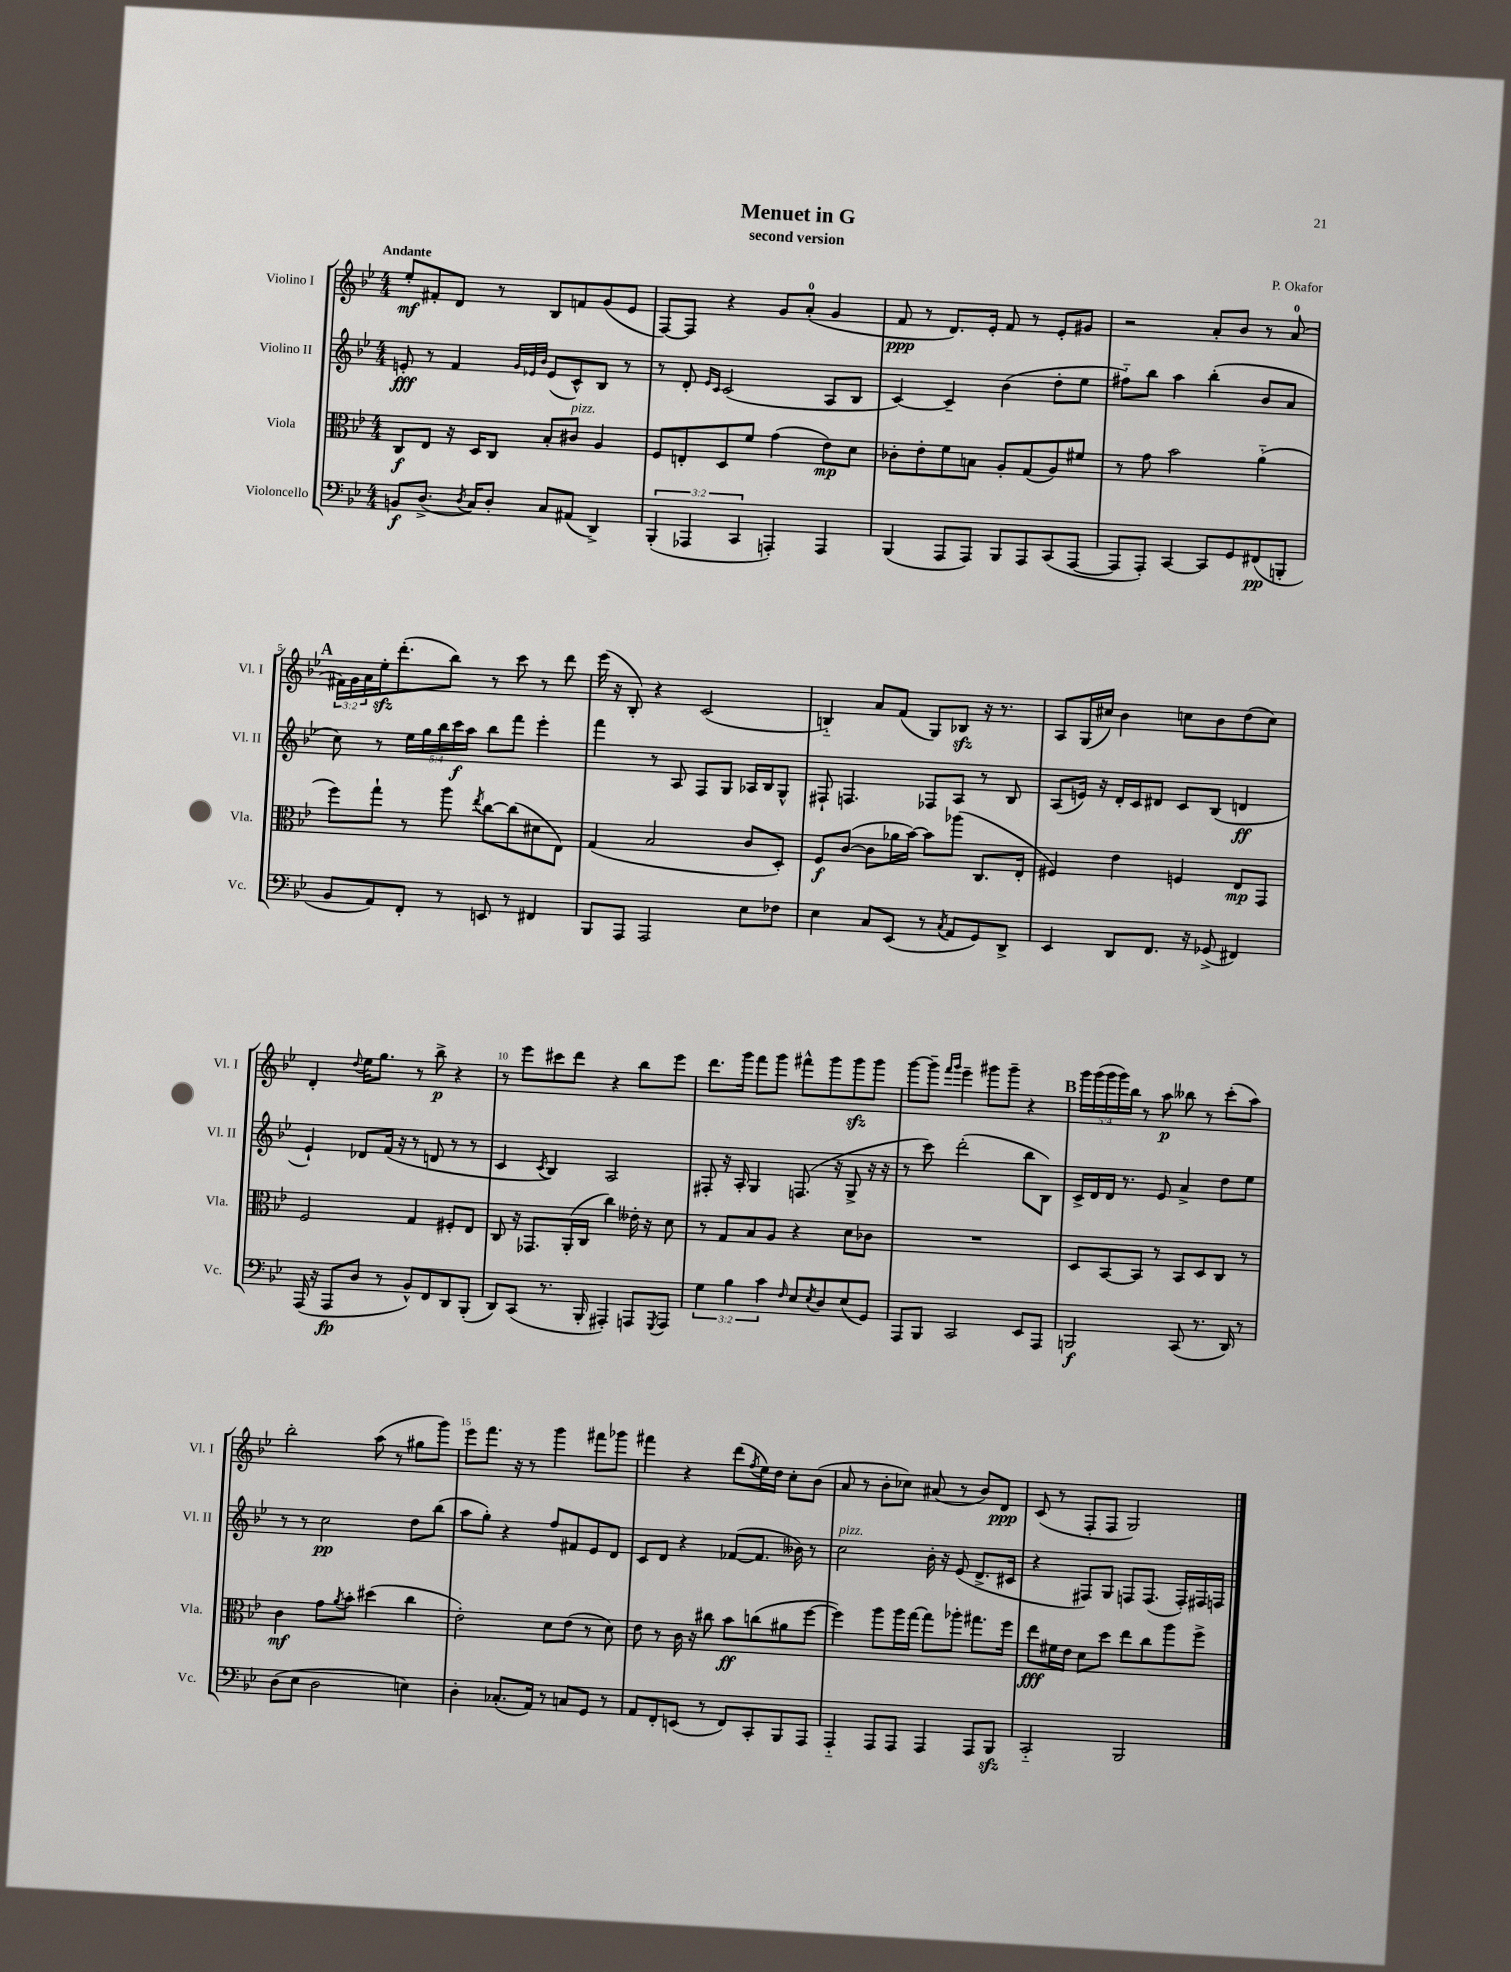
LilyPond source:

\header { title = "Menuet in G" composer = "P. Okafor" subtitle = "second version" }
<<
\new StaffGroup <<
\new Staff = "s0" \with { instrumentName = "Violino I" shortInstrumentName = "Vl. I" } {
    \clef treble \key bes \major \numericTimeSignature \time 4/4 \override Staff.TupletNumber.text = #tuplet-number::calc-fraction-text \tempo "Andante"
    ees''8-.\mf fis'8-. d'8 r8 bes8 f'8 g'8( ees'8 |
    f8~) f8 r4 g'8 a'8-0-.( g'4 |
    f'8\ppp r8 d'8.) ees'16-. f'8 r8 ees'8-. gis'8 |
    r2 a'8-. bes'8 r8 a'8-0( |
    \mark \markup { \bold "A" } \tuplet 3/2 { fis'16) g'16 a'16 } ees''16-.\sfz d'''8.-.( bes''8) r8 c'''8 r8 d'''8 |
    ees'''16( r16 bes8-.) r4 c'2( |
    b4-_) a'8 f'8( g8) bes8\sfz r16 r8. |
    a8 g16( cis''16) bes'4 c''8 bes'8 d''8( c''8) |
    d'4-. \appoggiatura { d''8 } ees''16 g''8. r8 bes''8->\p r4 |
    r8 ees'''8 cis'''8 d'''8 r4 bes''8 ees'''8 |
    d'''8. g'''16 f'''8 g'''8 fis'''8-^ g'''8 g'''8\sfz g'''8 |
    g'''8~ g'''8-- \grace { f'''16 g'''16 } ees'''4-- gis'''8 gis'''8-- r4 |
    \mark \markup { \bold "B" } \tuplet 5/4 { g'''16 g'''16( g'''16 g'''16) bes''16 } r8 a''8\p beses''8 r8 c'''8-.( a''8) |
    bes''2-. a''8( r8 gis''8 g'''8) |
    ees'''8 f'''8. r16 r8 g'''4 fis'''8 ges'''8 |
    fis'''4 r4 d'''8( \acciaccatura { f''8 } ees''16) d''16 c''8-. bes'8( |
    a'8 r8 bes'8-. ces''8) ais'8( r8 bes'8) d'8\ppp |
    c'8( r8 f8-. f8 g2) \bar "|." |
}
\new Staff = "s1" \with { instrumentName = "Violino II" shortInstrumentName = "Vl. II" } {
    \clef treble \key bes \major \numericTimeSignature \time 4/4 \override Staff.TupletNumber.text = #tuplet-number::calc-fraction-text
    e'8-.\fff r8 f'4 \grace { g'32 ees'32 bes'32 } ees'8( c'8-^) bes8 r8 |
    r8 d'8-. \grace { ees'16 c'16 } c'2( a8 bes8 |
    c'4~) c'4-- bes'4( d''8-. ees''8 |
    fis''8-_) bes''8 a''4 bes''4-.( bes'8 a'8 |
    \mark \markup { \bold "A" } c''8) r8 \tuplet 5/4 { ees''16 g''16 bes''16 c'''16\f a''16 } bes''8 f'''8 ees'''4-. |
    f'''4 r8 a8 f8 g8 aes16 bes16 g8-^ |
    fis8-! f4. fes8 a8 r8 bes8 |
    a8( e'16) r16 d'16-. c'16 dis'8 c'8 bes8( d'4\ff |
    ees'4-!) des'8 f'16( r16 r8 d'8 r8 r8 |
    c'4 \acciaccatura { c'8 } bes4) a2 |
    fis8-. r16 a16-. g4 f8.( r16 g8-> r16 r16 |
    r8 c'''8) d'''2-.( bes''8 bes8) |
    \mark \markup { \bold "B" } c'16-> d'16 d'16 r8. ees'8 a'4-> d''8 ees''8 |
    r8 r8 c''2\pp d''8 bes''8( |
    a''8 g''8-.) r4 f''8 fis'8 ees'8 d'8 |
    c'8 d'8 r4 fes'8~( fes'8. beses'16) r8 |
    c''2^\markup { \italic "pizz." } bes'16-. r16 ees'8( d'8.-> cis'16 |
    r4 fis8) g8 f8 f8.( f16-.) fis16 f16 \bar "|." |
}
\new Staff = "s2" \with { instrumentName = "Viola" shortInstrumentName = "Vla." } {
    \clef alto \key bes \major \numericTimeSignature \time 4/4
    c8\f ees8 r16 d16 c8 bes8-. cis'8^\markup { \italic "pizz." } a4 |
    f8 e8-. d8 f'8 g'4( ees'8\mp) d'8 |
    ces'8-. ees'8-. f'8 b8 a8-. g8( a8) fis'8 |
    r8 g'8 bes'2 a'4-_( |
    \mark \markup { \bold "A" } f''8) g''8-! r8 a''8 \acciaccatura { ees''8 } c''8~ c''8( dis'8 ees8) |
    g4( bes2 c'8 d8-.) |
    f8\f c'8~( c'8 aes'16 bes'16~) bes'8 aes''8( c8. ees16-. |
    fis4) ees'4 f4 ees8\mp g,8 |
    f2 g4 fis8-. ees8 |
    c8 r16 ges,8. a,16-.( c16 c''4) eeses'16-. r16 d'8 |
    r8 g8 bes8 a8 r4 d'8 ces'8 |
    R1 |
    \mark \markup { \bold "B" } d8 bes,8~ bes,8 r8 bes,8 d8 c8 r8 |
    c'4\mf g'8 \acciaccatura { a'8 } bes'8-. dis''4( c''4 |
    ees'2-.) d'8 ees'8( r8 d'8) |
    ees'8 r8 c'16 r16 cis''8 bes'8\ff c''8( ais'8 f''8~ |
    f''4) a''8 a''16 g''16~ g''8 aes''8-. gis''8. f''16 |
    ees''8\fff fis'16 ees'16 d'8 d''8 ees''8 c''8 a''8 f''8-> \bar "|." |
}
\new Staff = "s3" \with { instrumentName = "Violoncello" shortInstrumentName = "Vc." } {
    \clef bass \key bes \major \numericTimeSignature \time 4/4 \override Staff.TupletNumber.text = #tuplet-number::calc-fraction-text
    b,8\f d8.->( \acciaccatura { d8 } c16) d8-. c8 ais,8( d,4->) |
    \tuplet 3/2 { bes,,4-.( aes,,4 c,4 } a,,4-.) a,,4 |
    bes,,4( a,,8 a,,8) bes,,8 a,,8 c,8( a,,8~ |
    a,,8 a,,8-.) c,4~ c,8 g,8 fis,8\pp( b,,8-. |
    \mark \markup { \bold "A" } bes,8 a,8) f,8-. r8 e,8 r8 fis,4 |
    bes,,8 a,,8 a,,2 ees8 fes8 |
    ees4 c8 ees,8( r8 \acciaccatura { c8 } a,8 g,8) d,8-> |
    ees,4 d,8 f,8. r16 ges,8->( fis,4) |
    a,,16( r16 a,,8\fp d8 r8 bes,8-^) f,8 d,8 bes,,8-.( |
    d,8) c,8( r8. bes,,16-. ais,,4-.) a,,8 \acciaccatura { g,,8 } a,,8 |
    \tuplet 3/2 { g4 bes4 c'4 } \grace { f16 } ees8 \acciaccatura { ees8 } d8 ees8( g,8) |
    a,,8 bes,,8 c,2 ees,8 a,,8 |
    \mark \markup { \bold "B" } b,,2\f c,8( r8. d,16) r8 |
    d8( ees8 d2 e4) |
    d4-. ces8.-.( a,16) r8 c8 g,8 r8 |
    a,8 f,8-. e,8( r8 f,8) c,8-. bes,,8 a,,8 |
    a,,4-_ a,,8 a,,8 a,,4 a,,8 bes,,8\sfz |
    c,2-_ bes,,2 \bar "|." |
}
>>
>>
\layout { \context { \Score \override BarNumber.break-visibility = ##(#f #t #t) barNumberVisibility = #(every-nth-bar-number-visible 5) } }
